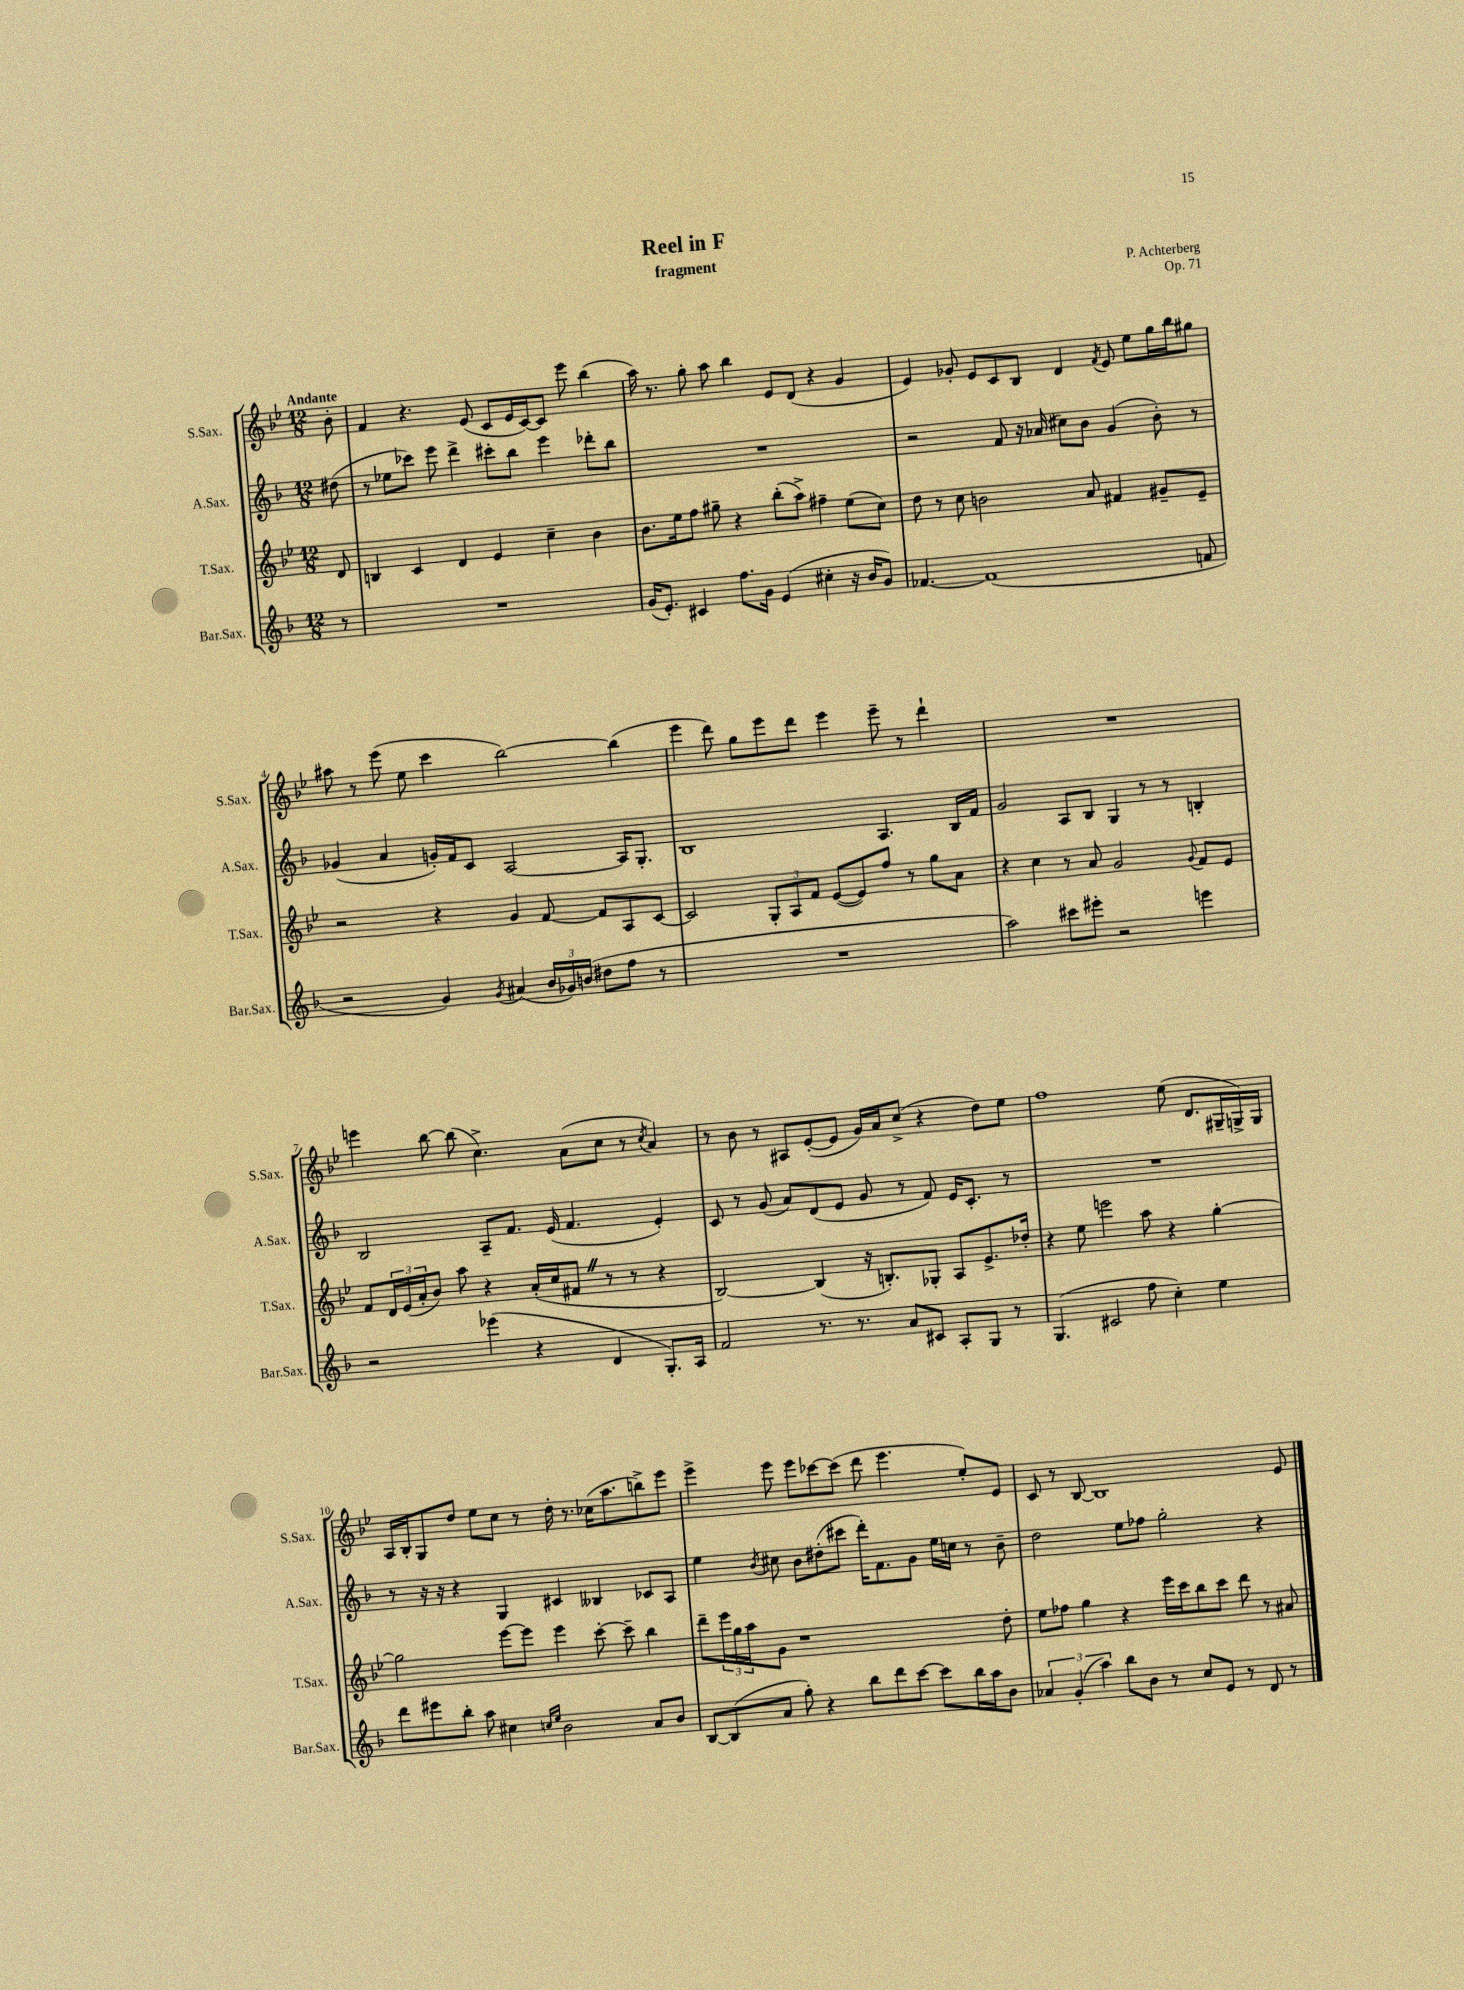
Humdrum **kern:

**kern	**kern	**kern	**kern
*part4	*part3	*part2	*part1
*staff4	*staff3	*staff2	*staff1
*I"Bar.Sax.	*I"T.Sax.	*I"A.Sax.	*I"S.Sax.
*I'Bar.Sax.	*I'T.Sax.	*I'A.Sax.	*I'S.Sax.
*clefG2	*clefG2	*clefG2	*clefG2
*k[b-]	*k[b-e-]	*k[b-]	*k[b-e-]
*M12/8	*M12/8	*M12/8	*M12/8
=	=	=	=
!	!	!	!LO:TX:a:B:t=Andante
8r	8d/	(8dd#X\	8b-'\
=1	=1	=1	=1
1.r	4Bn/	8r	4f/
.	.	8ee-X\L	.
.	4c/	8ccc-X\J)	4.r
.	.	8eee\	.
.	4d/	4ddd^\	.
.	.	.	(8e-/
.	4e-/	8ccc#X'\L	8c/L
.	.	8bb-\J	16e-/L
.	.	.	[16c/J)
.	4cc~\	4eee\	8c/J]
.	.	.	8eee-\
.	4b-\	8ddd-X'\L	(4bb-\
.	.	8bb-\J	.
=2	=2	=2	=2
(16g/KL	8.b-\L	1.r	16aa\)
8.e'/J)	.	.	8.r
.	16ee-\k	.	.
4c#X/	8ff\J	.	8gg'\
.	8gg#X~\	.	8aa\
8.ff\L	4r	.	4bb-\
16g\Jk	.	.	.
(4e/	(8bb-'\L	.	8e-/L
.	8aa^\J)	.	(8d/J
4cc#X'\	4ff#X~\	.	4r
16r	(8ee-\L	.	4g/
16b-/KL	.	.	.
8g/J)	8cc\J)	.	.
=3	=3	=3	=3
[4.f-X/	8dd\	2r	4e-/)
.	8r	.	.
.	8cc\	.	8g-X'/
(1f-]	2bn\	.	8e-/L
.	.	8f/	8c/
.	.	16r	8B-/J
.	.	(16a-X/	.
.	.	8cc#X\L)	4d/
.	8a/	8b-\J	.
.	.	.	8qf/
.	4f#X/	(4g/	8e-/
.	.	.	8ee-\L
.	8g#X~/L	8b-'\)	16gg\L
.	.	.	16bb-\J
8fn/	8e-~/J	8r	8gg#X\J
!!LO:LB:g=z
=4	=4	=4	=4
2r	2r	(4g-X/	8aa#X\
.	.	.	8r
.	.	4a/	(8eee-\
.	.	.	8ee-\
4g/)	4r	16gn'/LL)	4ccc\
.	.	16f/J	.
.	.	8c/J	.
8qg/	.	.	.
(4a#X/	4g/	[2A/	[2bb-\)
24b-/LL	[8f/	.	.
24g-X/)	.	.	.
(24bn/JJ	.	.	.
8dd#X\L	8f/L]	.	.
8ff\J	8A/	16A/KL]	(4bb-\]
.	.	8.G'/J	.
8r	[8c/J	.	.
=5	=5	=5	=5
1.r	2c/]	1B-	4eee-\
.	.	.	8ddd\)
.	.	.	8gg\L
.	12G'/L	.	8eee-\
.	12A/	.	.
.	.	.	8ddd\J
.	12f/J	.	.
.	([8e-/L	.	4eee-\
.	8e-/])	.	.
.	8ff/J	4.A/	8eee-~\
.	8r	.	8r
.	8gg\L	.	4ddd`\
.	8a\J	16B-/LL	.
.	.	16f/JJ	.
=6	=6	=6	=6
2aa\)	4r	2g/	1.r
.	4cc\	.	.
8ccc#X\L	8r	8A/L	.
8eee#X'\J	8a/	8B-/J	.
2r	2g/	4G/	.
.	.	8r	.
.	.	8r	.
.	8qqg/	.	.
4eeen\	8f/L	4Bn'/	.
.	8e-/J	.	.
!!LO:LB:g=z
=7	=7	=7	=7
2r	8f/L	2B-/	4eeen\
.	24d/L	.	.
.	(24e-/	.	.
.	24a'/J	.	.
.	8b-/J)	.	[8bb-\
.	8aa\	.	(8bb-\]
(4eee-X\	4r	8A~/L	4.cc^\)
.	.	8.f/J	.
4r	(16a'/LL	.	.
.	16cc/J	(16e/	.
.	8f#XZ/J	4.f/	(8a\L
4d/	8r	.	8cc\J
.	8r	.	8r
.	.	.	8qcc/
8.G'/L)	4r	4e'/)	4a/)
16A/Jk	.	.	.
=8	=8	=8	=8
2f/	[2B-/)	8c/	8r
.	.	8r	8b-\
.	.	(8g/	8r
.	.	8a/L)	8A#X/L
8.r	(4B-/]	(8d/	([8e-'/
.	.	8e/J	8e-/J]
8.r	.	.	.
.	16r	8g/	16g/LL)
.	8.Bn'/L)	.	16a/J
8a/L	.	8r	(8cc^/J
8c#X/J	8G-X'/J	8f/)	4r
8A'/L	8A/L	16e/KL	.
.	.	8.c'/J	.
8G/J	8.e-^/	.	8dd\L)
8r	.	8r	8ee-\J
.	16dd-X'/Jk	.	.
=9	=9	=9	=9
(4.G/	4r	1.r	1ff
.	8ee-\	.	.
2c#X/	2eeen\	.	.
8ff\	8aa\	.	.
4cc'\)	4r	.	(8ee-\
.	.	.	8.d/L
4ee\	[4gg'\	.	.
.	.	.	16G#X~/L
.	.	.	16Gn^/)
.	.	.	16G/JJ
!!LO:LB:g=z
=10	=10	=10	=10
8ddd\L	2gg\]	8r	16A/LL
.	.	.	16B-'/J
8eee#X\	.	16r	8G/
.	.	16r	.
8bb-'\J	.	4r	8dd/J
8aa\	.	.	8ee-\L
4cc#X\	[8eee-\L	4G/	8cc\J
.	8eee-\J]	.	8r
16qqccn/LL	.	.	.
16qqee/JJ	.	.	.
2b-\	4eee-\	4c#X/	16dd'\
.	.	.	8.r
.	[8ccc'\	4B--X/	(16cc-X\KL
.	.	.	8.aa\
.	8ccc~\]	.	.
8a/L	4bb-\	8c-X/L	8bbn^\)
8b-/J	.	8A/J	8eee-\J
=11	=11	=11	=11
[8B-/L	8ddd~\L	4ee\	4eee-^\
(8B-/]	24eee-\L	.	.
.	24gg\	.	.
.	24aa\J	.	.
.	.	8qb-/	.
8a/J	8g\J	8cc#X\	8eee-\
8gg'\)	1r	8b-\L	8eee-\L
4r	.	(8dd#X'\	[8ccc-X\
.	.	8ccc#X\J	(8ccc-\J]
8bb-\L	.	16ddd'\KL)	8ddd\
.	.	8.f\	.
8ddd\	.	.	4.eee-\
[8ccc\J	.	8g\J	.
8ccc\L]	.	16ee\LL	.
.	.	16ccn\JJ	.
16bb-\L	.	8r	8ee-'/L)
16aa\J	.	.	.
8b-\J	8dd'\	8b-~\	8e-/J
=12	=12	=12	=12
6a-X/	8ee-\L	2dd\	8c/
.	8ff-X\J	.	8r
(6g'/	.	.	.
.	4gg\	.	[8B-/
6aa\)	.	.	.
.	.	.	1B-]
8bb-\L	4r	8ee\L	.
8b-\J	.	8ff-X\J	.
8r	16eee-\LL	2gg'\	.
.	16ccc\J	.	.
8cc/L	8bb-\	.	.
8e/J	8ccc\J	.	.
8r	8ddd\	.	.
8d/	8r	4r	.
8r	8a#X/	.	8e-/
==	==	==	==
*-	*-	*-	*-
